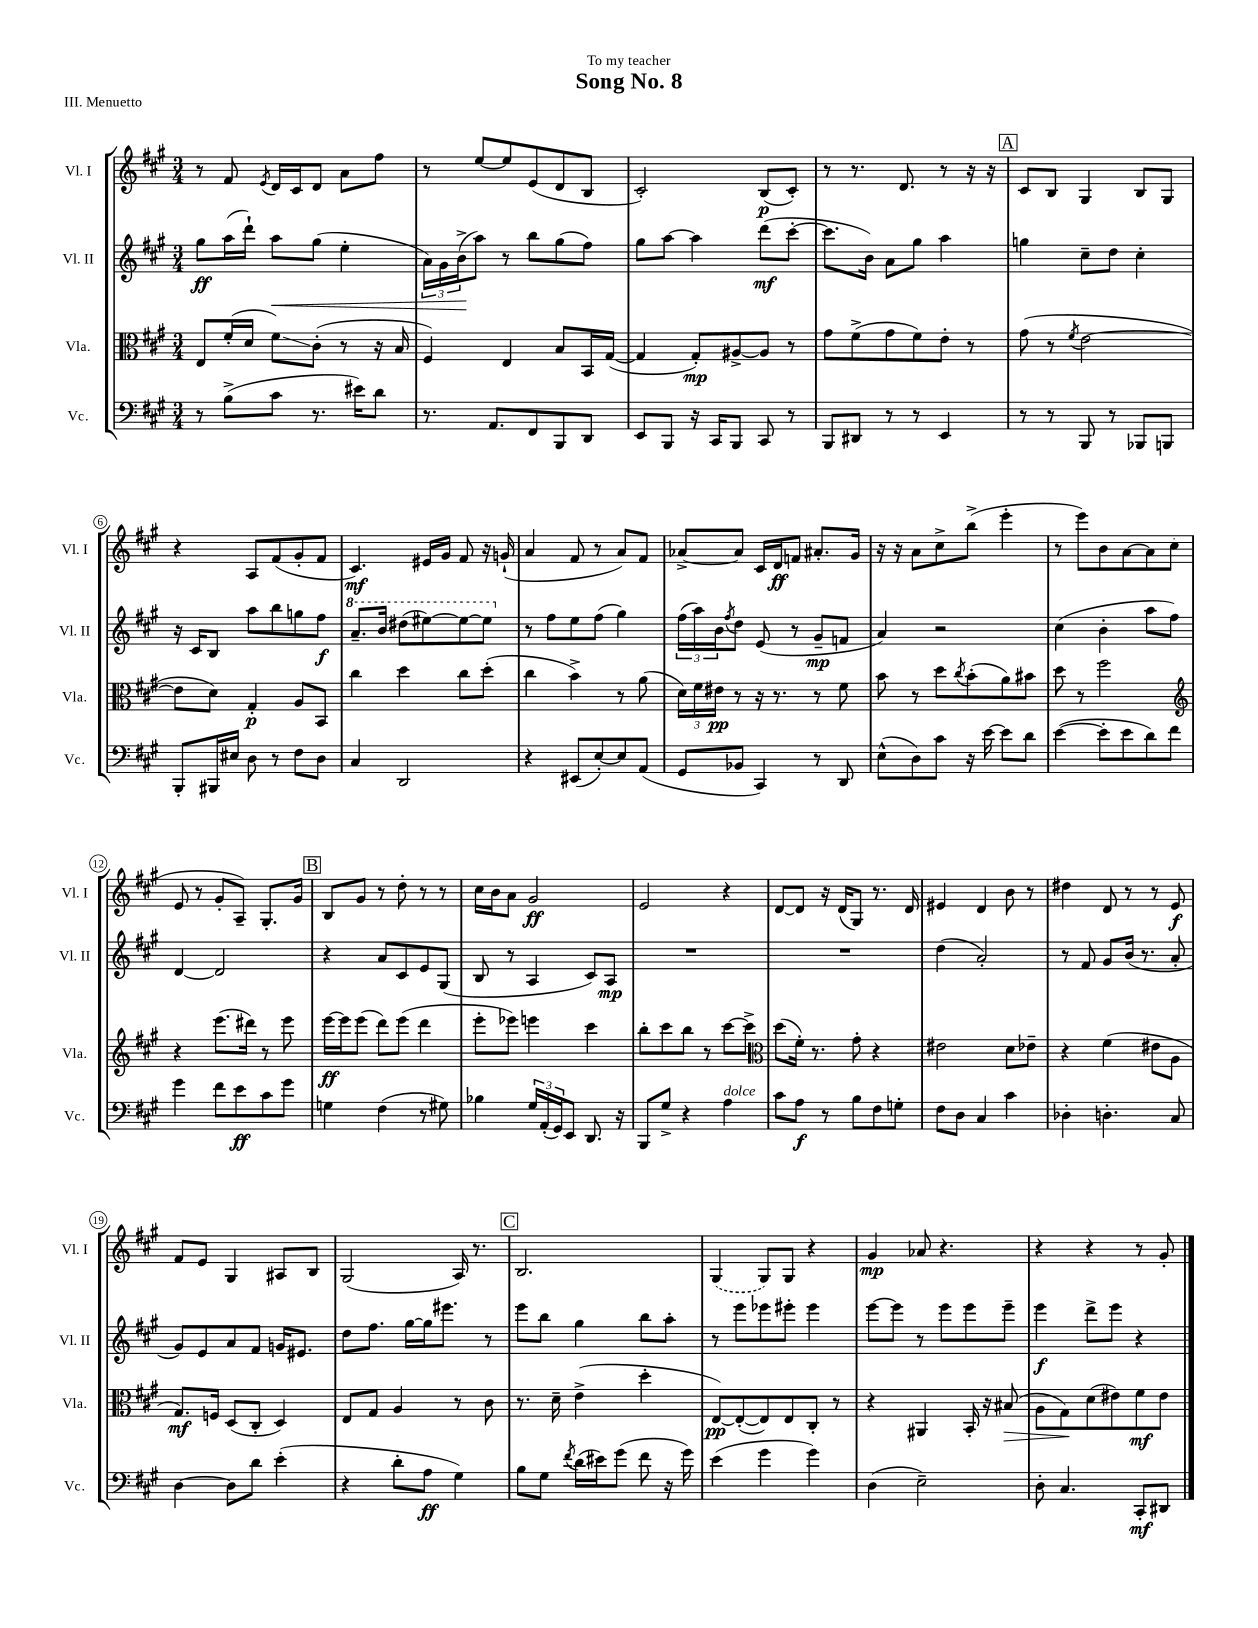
\header { title = "Song No. 8" dedication = "To my teacher" piece = "III. Menuetto" }
<<
\new StaffGroup <<
\new Staff = "s0" \with { instrumentName = "Vl. I" shortInstrumentName = "Vl. I" } {
    \clef treble \key a \major \numericTimeSignature \time 3/4
    r8 fis'8 \acciaccatura { e'8 } d'16 cis'16 d'8 a'8 fis''8 |
    r8 e''8~ e''8 e'8( d'8 b8 |
    cis'2-.) b8\p( cis'8-.) |
    r8 r8. d'8. r8 r16 r16 |
    \mark \markup { \box "A" } cis'8 b8 gis4 b8 gis8 |
    r4 a8 fis'8( gis'8-. fis'8 |
    cis'4.\mf) eis'16 gis'16 fis'8 r16 g'16-!( |
    a'4 fis'8 r8 a'8) fis'8 |
    aes'8~-> aes'8 cis'16 d'16\ff f'8 ais'8.-. gis'16 |
    r16 r16 a'8 cis''8-> b''8->( e'''4-. |
    r8 e'''8) b'8 a'8~ a'8 cis''8( |
    e'8 r8 gis'8-. a8--) gis8.-. gis'16 |
    \mark \markup { \box "B" } b8 gis'8 r8 d''8-. r8 r8 |
    cis''16 b'16 a'8 gis'2\ff |
    e'2 r4 |
    d'8~ d'8 r16 d'16( gis8) r8. d'16 |
    eis'4 d'4 b'8 r8 |
    dis''4 d'8 r8 r8 e'8\f |
    fis'8 e'8 gis4 ais8 b8 |
    gis2( a16) r8. |
    \mark \markup { \box "C" } b2. |
    \once \slurDashed gis4( gis8) gis8 r4 |
    gis'4\mp aes'8 r4. |
    r4 r4 r8 gis'8-. \bar "|." |
}
\new Staff = "s1" \with { instrumentName = "Vl. II" shortInstrumentName = "Vl. II" } {
    \clef treble \key a \major \numericTimeSignature \time 3/4
    gis''8\ff a''16( d'''16-!) a''8\< gis''8( e''4-. |
    \tuplet 3/2 { a'16) gis'16 b'16->\!( } a''8) r8 b''8 gis''8( fis''8) |
    gis''8 a''8~ a''4 d'''8\mf( cis'''8~-. |
    cis'''8. b'16) a'8 gis''8 a''4 |
    \mark \markup { \box "A" } g''4 cis''8-- d''8 cis''4-. |
    r16 cis'16 b8 a''8 b''8 g''8 fis''8\f |
    \ottava #1 a''8.-- b''16 dis'''8( eis'''8~) eis'''8~ eis'''8 \ottava #0 |
    r8 fis''8 e''8 fis''8( gis''4) |
    \tuplet 3/2 { fis''16( a''16) b'16 } \acciaccatura { fis''8 } d''8 e'8( r8 gis'8--\mp f'8 |
    a'4) r2 |
    cis''4( b'4-. a''8 fis''8) |
    d'4~ d'2 |
    \mark \markup { \box "B" } r4 a'8 cis'8 e'8 gis8( |
    b8 r8 a4 cis'8) a8\mp |
    R2. |
    R2. |
    d''4( a'2-.) |
    r8 fis'8 gis'8 b'16( r8. a'8-. |
    gis'8) e'8 a'8 fis'8 g'16 eis'8. |
    d''8 fis''8. gis''16~ gis''16 eis'''8. r8 |
    \mark \markup { \box "C" } e'''8 b''8 gis''4 b''8 a''8-. |
    r8 e'''8 ees'''8 eis'''8-. eis'''4 |
    e'''8~ e'''8 r8 e'''8 e'''8 e'''8-- |
    e'''4\f d'''8-> e'''8 r4 \bar "|." |
}
\new Staff = "s2" \with { instrumentName = "Vla." shortInstrumentName = "Vla." } {
    \clef alto \key a \major \numericTimeSignature \time 3/4
    e8 fis'16-.( d'16 fis'8\glissando) cis'8-.( r8 r16 b16 |
    fis4) e4 b8 b,16 gis16~( |
    gis4 gis8-.\mp) ais8~-> ais8 r8 |
    gis'8 fis'8->( gis'8 fis'8) e'8-. r8 |
    \mark \markup { \box "A" } gis'8( r8 \acciaccatura { fis'8 } e'2~ |
    e'8 d'8) gis4-.\p a8 b,8 |
    cis''4 d''4 cis''8 d''8-.( |
    cis''4 b'4->) r8 a'8( |
    \tuplet 3/2 { d'16) fis'16 eis'16\pp } r8 r16 r8. r8 fis'8 |
    b'8 r8 d''8 \acciaccatura { cis''8 } b'8-.( a'8) bis'8 |
    d''8 r8 fis''2 |
    \clef treble r4 e'''8.( dis'''16) r8 e'''8 |
    \mark \markup { \box "B" } e'''16~\ff e'''16 e'''8( d'''8) e'''8( d'''4 |
    e'''8-. ees'''8) e'''4 cis'''4 |
    b''8-. cis'''8 b''8 r8 cis'''8~ cis'''8-> |
    \clef alto d''8( fis'16-.) r8. gis'8-. r4 |
    eis'2 d'8 ees'8-- |
    r4 fis'4( eis'8 a8 |
    gis8.\mf) f16 d8( cis8-. d4) |
    e8 gis8 a4 r8 cis'8 |
    \mark \markup { \box "C" } r8. d'16-- e'4->( d''4-. |
    e8~\pp) e8~-.( e8) e8 cis8-. r8 |
    r4 ais,4 b,16-. r16 bis8\>( |
    a8 gis8\!) d'8( eis'8) fis'8\mf eis'8 \bar "|." |
}
\new Staff = "s3" \with { instrumentName = "Vc." shortInstrumentName = "Vc." } {
    \clef bass \key a \major \numericTimeSignature \time 3/4
    r8 b8->( cis'8 r8. eis'16) d'8 |
    r8. a,8. fis,8 b,,8 d,8 |
    e,8 b,,8 r16 cis,16 b,,8 cis,8 r8 |
    b,,8 dis,8 r8 r8 e,4 |
    \mark \markup { \box "A" } r8 r8 b,,8 r8 bes,,8 b,,8 |
    b,,8-. bis,,16 eis16 d8 r8 fis8 d8 |
    cis4 d,2 |
    r4 eis,8( e8~-.) e8 a,8( |
    gis,8 bes,8 cis,4) r8 d,8 |
    e8-^( d8) cis'8 r16 e'16~ e'8 d'8 |
    e'4~( e'8-. e'8 d'8) fis'8 |
    gis'4 fis'8 e'8\ff cis'8 gis'8 |
    \mark \markup { \box "B" } g4 fis4( r8 gis8) |
    bes4 \tuplet 3/2 { gis16 a,16-.( gis,16) } e,8 d,8. r16 |
    b,,8 gis8-> r4 a4^\markup { \italic "dolce" } |
    cis'8 a8\f r8 b8 fis8 g8-. |
    fis8 d8 cis4 cis'4 |
    des4-. d4.-. cis8 |
    d4~ d8 d'8 e'4-.( |
    r4 d'8-. a8\ff gis4) |
    \mark \markup { \box "C" } b8 gis8 \acciaccatura { fis'8 } d'16( eis'16) gis'8( fis'8 r16 gis'16) |
    e'4( gis'4 gis'4) |
    d4( e2--) |
    d8-. cis4. cis,8-.\mf dis,8 \bar "|." |
}
>>
>>
\layout { \context { \Score \override BarNumber.stencil = #(make-stencil-circler 0.1 0.3 ly:text-interface::print) } }
